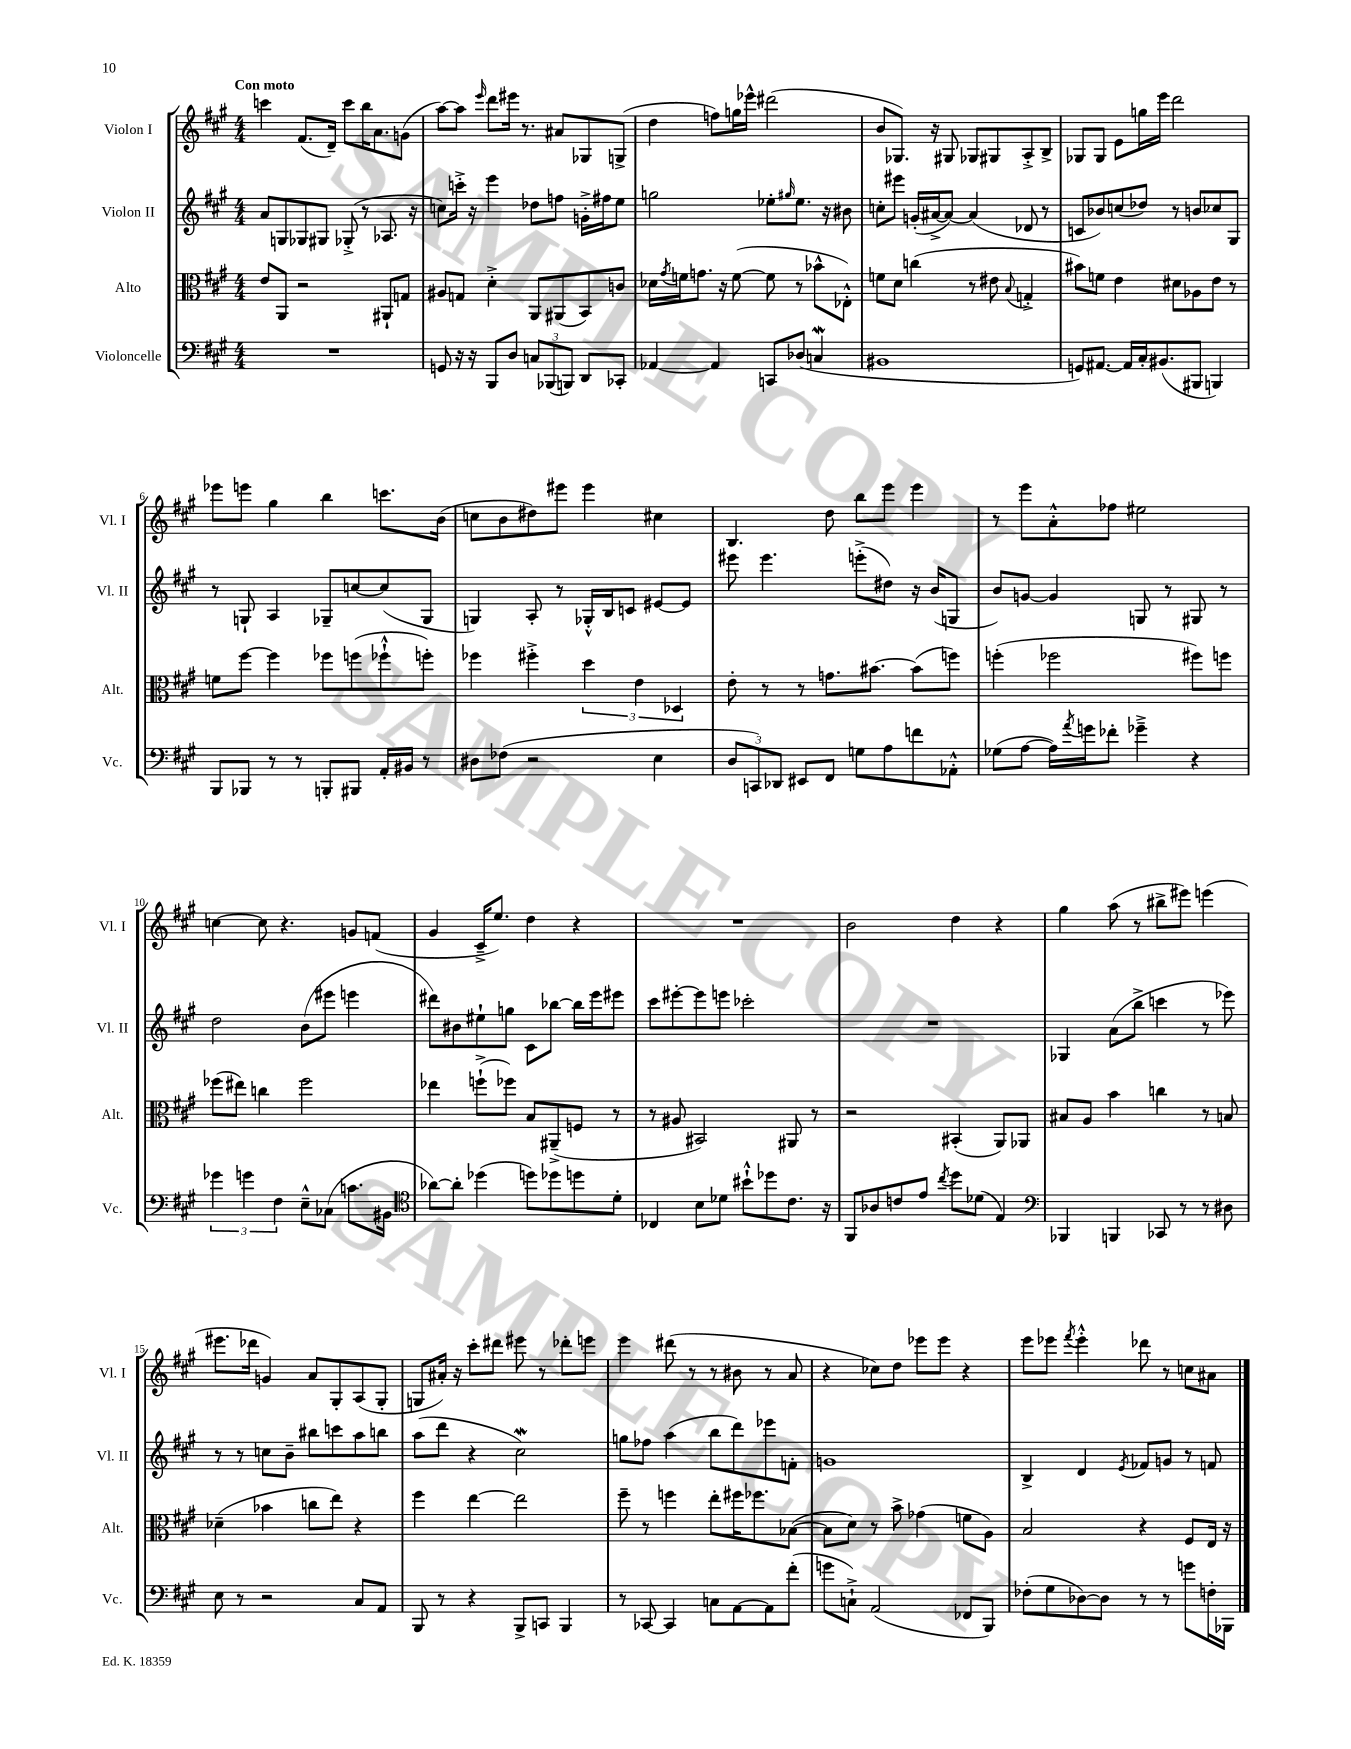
<<
\new StaffGroup <<
\new Staff = "s0" \with { instrumentName = "Violon I" shortInstrumentName = "Vl. I" } {
    \clef treble \key a \major \numericTimeSignature \time 4/4 \tempo "Con moto"
    c'''4 fis'8.( d'16--) c'''8 b''16 a'8. g'8( |
    a''8~) a''8 \grace { e'''16 } d'''8 eis'''16 r8. ais'8 ges8 g8->( |
    d''4 f''8) g''16 ees'''16-^ dis'''2( |
    b'8 ges8.) r16 gis8 ges8 gis8 a8-.-> b8-> |
    ges8 ges8 e'8 g''16 e'''16 d'''2 |
    ees'''8 e'''8 gis''4 b''4 c'''8. b'16( |
    c''8 b'8 dis''8) eis'''8 eis'''4 cis''4 |
    b4. d''8 b''8 e'''8 e'''4 |
    r8 e'''8 a'8-.-^ fes''8 eis''2 |
    c''4~ c''8 r4. g'8 f'8( |
    gis'4 cis'16---> e''8.) d''4 r4 |
    R1 |
    b'2 d''4 r4 |
    gis''4 a''8( r8 bis''8-> eis'''8) e'''4( |
    eis'''8. des'''16 g'4) a'8 gis8-. a8( gis8-. |
    g8 ais'16-.) r16 cis'''8-. dis'''8 eis'''8 r8 des'''8-. e'''8 |
    e'''4 dis'''8( r8 r8 bis'8 r8 a'8 |
    r4 ces''8) d''8 ees'''8 ees'''8 r4 |
    e'''8 ees'''8 \acciaccatura { fis'''8 } ees'''4-.-^ des'''8 r8 c''8 ais'8 \bar "|." |
}
\new Staff = "s1" \with { instrumentName = "Violon II" shortInstrumentName = "Vl. II" } {
    \clef treble \key a \major \numericTimeSignature \time 4/4
    a'8 g8 ges8 gis8 ges8-.->( r8 aes8. r16 |
    c''8) c'''16-.-> r16 e'''4 des''8 f''8 g'16-.-> fis''16 e''8 |
    g''2 ees''8-. \grace { gis''16 } ees''8. r16 bis'8 |
    c''8-. eis'''8 g'16-.( ais'16~-> ais'8~) ais'4( des'8 r8 |
    c'8 bes'8) c''8( des''8) r8 b'8 ces''8 gis8 |
    r8 g8-! a4 ges8-- c''8~ c''8( ges8 |
    g4) a8-. r8 ges16-.-^ b16 c'8 eis'8~ eis'8 |
    eis'''8 eis'''4. e'''8-.->( dis''8) r16 b'16( g8 |
    b'8) g'8~ g'4 g8 r8 gis8 r8 |
    d''2 b'8( eis'''8 e'''4 |
    dis'''8) bis'8 eis''8-! g''8 cis'8 bes''8~ bes''16 e'''16 eis'''8 |
    cis'''8 eis'''8~-. eis'''8 e'''8 ces'''2-. |
    R1 |
    ges4 a'8( b''8-> c'''4 r8 ees'''8) |
    r8 r8 c''8 b'8-- bis''8 c'''8 a''8 b''8 |
    a''8( d'''8 r4 cis''2\mordent) |
    g''8 fes''8 a''4( b''8 d'''8) ees'''8 f'8-. |
    g'1 |
    b4-> d'4 \acciaccatura { e'8 } fes'8 g'8 r8 f'8 \bar "|." |
}
\new Staff = "s2" \with { instrumentName = "Alto" shortInstrumentName = "Alt." } {
    \clef alto \key a \major \numericTimeSignature \time 4/4
    e'8 a,8 r2 ais,8-! g8 |
    ais8 g8 d'4-.-> a,8 ais,8( b,8) c'8 |
    des'16 \acciaccatura { gis'8 } f'16 g'8. r16 f'8~( f'8 r8 bes'8-^ ees8-.-^) |
    f'8 d'8 c''4( r8 eis'8 \appoggiatura { b8 } g4-.-> |
    bis'8) f'8 e'4 dis'8 aes8 e'8 r8 |
    f'8 fis''8~ fis''4 fes''8 f''8( fes''8-!-^ f''8-.) |
    fes''4 fis''4-.-> \tuplet 3/2 { d''4 e'4 des4 } |
    e'8-. r8 r8 g'8. bis'8.~ bis'8( f''8) |
    f''4-.( fes''2 fis''8) f''8 |
    fes''8( eis''8) c''4 fes''2 |
    ees''4 f''8-!->( fes''8) b8 ais,8--->( f8 r8 |
    r8 ais8 bis,2) ais,8 r8 |
    r2 bis,4-.( a,8) aes,8 |
    bis8 a8 b'4 c''4 r8 b8 |
    des'4--( bes'4 c''8 e''8) r4 |
    fis''4 e''4~ e''2 |
    fis''8-- r8 f''4 e''8-. fis''16 fes''8. bes8~( |
    bes8 d'8) r8 b'8-> ges'4( f'8 a8) |
    b2 r4 fis8 e16 r16 \bar "|." |
}
\new Staff = "s3" \with { instrumentName = "Violoncelle" shortInstrumentName = "Vc." } {
    \clef bass \key a \major \numericTimeSignature \time 4/4
    R1 |
    g,8 r16 r16 b,,8 d8 \tuplet 3/2 { c8 bes,,8( b,,8) } d,8 ces,8-. |
    aes,4~ aes,4 c,8 des8( c4\mordent |
    bis,1 |
    g,8) ais,8.~ ais,16 cis16-. bis,8.( bis,,8 b,,4) |
    b,,8 bes,,8 r8 r8 b,,8-. bis,,8 a,16-. bis,16 r8 |
    dis8 fes8( r2 e4 |
    \tuplet 3/2 { d8 c,8) des,8 } eis,8 fis,8 g8 a8 f'8 aes,8-.-^ |
    ges8( a8~ a16) \acciaccatura { a'8 } g'16 fes'8-. ges'4---> r4 |
    \tuplet 3/2 { ges'4 g'4 fis4 } e8---^ ces8( c'8. bis,16 |
    \clef tenor aes'8~) aes'8-. des''4( d''8) des''8 d''8 d'8-. |
    ces4 b8 des'8 bis'8-!-^ des''8 cis'8. r16 |
    fis,8 aes8 c'8 e'8 \acciaccatura { cis''8 } d''8 des'8( e4) |
    \clef bass bes,,4 b,,4 ces,8 r8 r8 dis8 |
    e8 r8 r2 cis8 a,8 |
    b,,8 r8 r4 b,,8-> c,8 b,,4 |
    r8 ces,8~ ces,4 c8 a,8~ a,8 fis'8-.( |
    g'8 c8-!->) a,2( fes,8 b,,8) |
    fes8-.( gis8 des8~) des8 r8 r8 g'8 f16-. bes,,16 \bar "|." |
}
>>
>>
